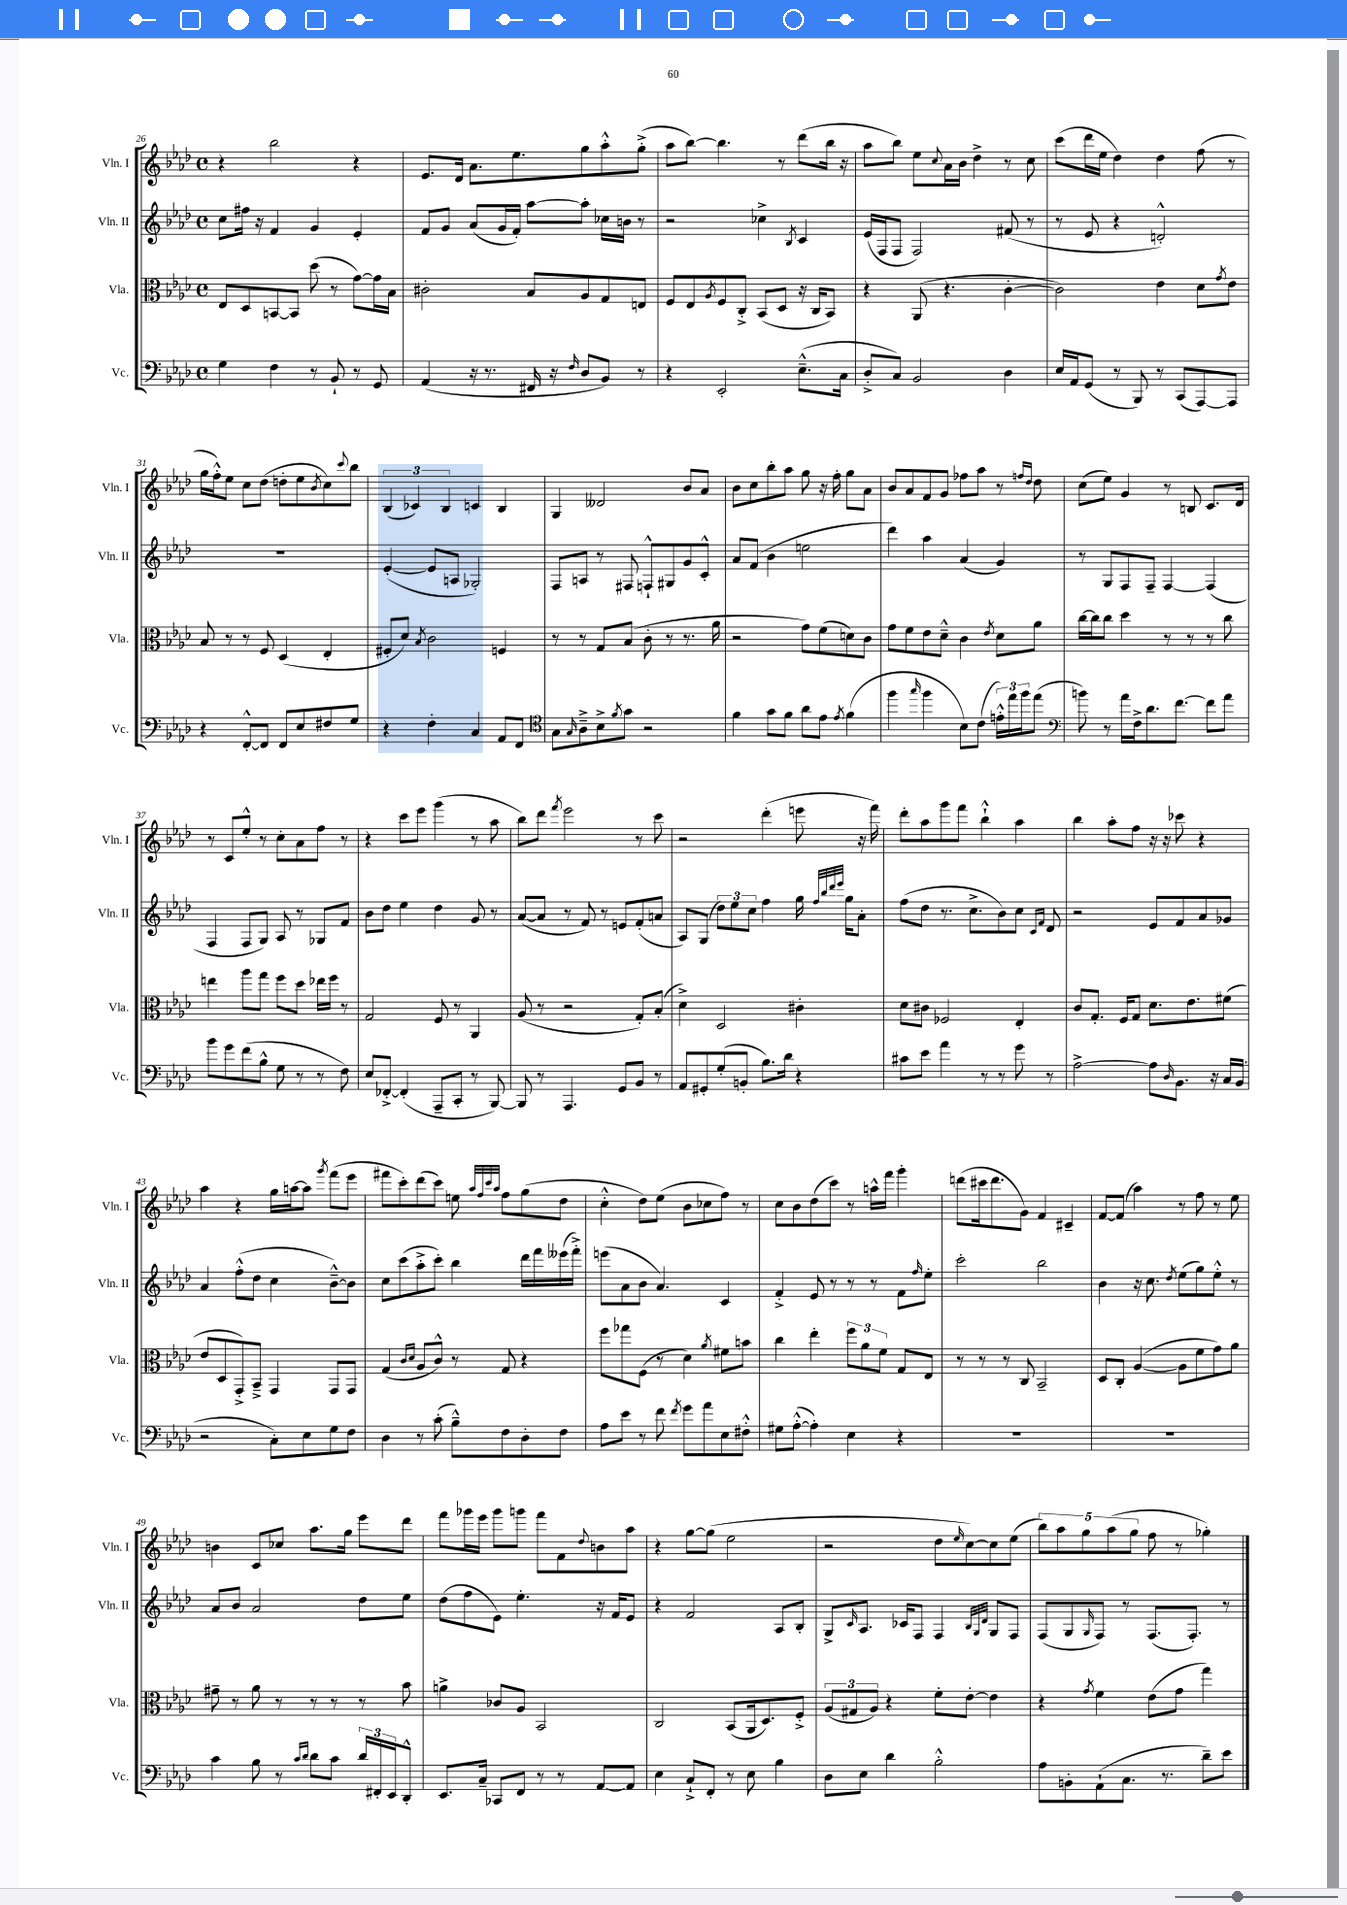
<<
\new StaffGroup <<
\new Staff = "s0" \with { instrumentName = "Vln. I" shortInstrumentName = "Vln. I" } {
    \clef treble \key aes \major \defaultTimeSignature \time 4/4
    r4 bes''2 r4 |
    ees'8. des'16 aes'8. ees''8. g''8 aes''8-.-^ g''8-.->( |
    aes''8 bes''8~) bes''4. r8 des'''8( bes''16 r16 |
    aes''8 bes''8) ees''8 \appoggiatura { c''8 } aes'16 bes'16 des''4-> r8 c''8 |
    c'''8( des'''16 ees''16 des''4) des''4 f''8( r8 |
    g''16 f''16-.-^) ees''8 c''8 des''8( d''8-. ees''8 \acciaccatura { bes'8 } c''8) \appoggiatura { c'''8 } bes''8 |
    \tuplet 3/2 { bes4( ces'4) bes4 } c'4 bes4 |
    g4 deses'2 bes'8 aes'8 |
    bes'8 c''8 bes''8-. aes''8 g''8 r16 f''16-. g''8 aes'8 |
    bes'8 aes'8 f'8 g'8 fes''8 aes''8 r8 \grace { f''16 des''16 } des''8 |
    c''8( ees''8) g'4 r8 b8 c'8. des'16 |
    r8 c'8 ees''8-.-^ r8 c''8-. aes'8 f''8 r8 |
    r4 c'''8 ees'''8 g'''4( r8 aes''8 |
    bes''8) des'''8 \acciaccatura { f'''8 } ees'''2 r8 c'''8 |
    r2 des'''4-.( e'''8 r16 f'''16) |
    des'''8-. aes''8 g'''8 f'''8 bes''4-!-^ aes''4 |
    bes''4 aes''8-. f''8 r16 r16 ces'''8 r4 |
    aes''4 r4 g''16 a''16~ a''8 \acciaccatura { g'''8 } f'''8( ees'''8 |
    fis'''8 c'''8-.) des'''8( c'''8) e''8 \grace { aes''32 f''32 c'''32 aes''32 } f''8 g''8( des''8 |
    c''4-.-^ des''8) ees''8( bes'8 ces''8 f''8) r8 |
    c''8 bes'8 des''8( c'''8) r8 a''16-^ f'''16 g'''4-. |
    d'''8( cis'''16 d'''8. g'8) f'4 cis'4-- |
    f'8~ f'8( aes''4) r8 f''8 r8 ees''8 |
    b'4 c'8 ces''8 aes''8. g''16 ees'''8 des'''8 |
    f'''8 ges'''16 ees'''16 ges'''8 g'''8 f'''8 f'8 \appoggiatura { des''8 } b'8 aes''8 |
    r4 g''8~ g''8( ees''2 |
    r2 des''8 \grace { ees''16 } c''8~) c''8 ees''8( |
    \tuplet 5/4 { bes''8) aes''8 g''8 aes''8( g''8 } f''8 r8 ges''4-.) \bar "|." |
}
\new Staff = "s1" \with { instrumentName = "Vln. II" shortInstrumentName = "Vln. II" } {
    \clef treble \key aes \major \defaultTimeSignature \time 4/4
    c''8 fis''16 r16 f'4 g'4 ees'4-. |
    f'8 g'8 aes'8( g'16 f'16-.) aes''8~ aes''8-. ces''16 b'16 r8 |
    r2 ces''4-> \acciaccatura { bes8 } c'4 |
    ees'16( f16 f8 f2) fis'8( r8 |
    r8 ees'8 r4 d'2-.-^) |
    R1 |
    ees'4~-.( ees'8 a8 ges2-.) |
    f8 a8 r8 fis8 f8-!-^ gis8 g'8 c'8-.-^ |
    aes'8 f'8( bes'4 e''2 |
    des'''4) aes''4 aes'4( g'4) |
    r8 g8 f8 f8-- f4~ f4( |
    f4 f8 g8) aes8 r8 ges8 f'8 |
    bes'8 des''8 ees''4 des''4 g'8 r8 |
    aes'8~( aes'8 r8 f'8) r8 e'8 f'8-.( a'8 |
    aes8) g8( \tuplet 3/2 { des''8) ees''8 c''8 } f''4 g''16 \grace { f''32 bes''32 des'''32 ees'''32 } g''16 aes'8-. |
    f''8( des''8 r8. c''8.-> bes'8) c''8 \grace { c'16 f'16 } des'8 |
    r2 ees'8 f'8 aes'8 ges'8 |
    aes'4 f''8-.-^( des''8 c''4 bes'8~---^) bes'8 |
    c''8 c'''8( aes''8-.-> c'''8-.) bes''4 des'''16 f'''16 eeses'''16( f'''16-.->) |
    e'''8( aes'8 bes'8 aes'4.) c'4 |
    f'4-.-> ees'8 r8 r8 r8 f'8 \grace { f''16 } ees''8-. |
    c'''2-. bes''2 |
    bes'4 r16 c''8. \acciaccatura { des''8 } ees''8( g''8) ees''8-.-^ r8 |
    aes'8 bes'8 aes'2 des''8 ees''8 |
    des''8( f''8 ees'8) ees''4.-. r16 f'16 ees'8 |
    r4 f'2 aes8 bes8-. |
    g8-> \grace { c'16 } aes8. ces'16 f8 f4 \grace { bes32 g32 des'32 } g8 f8 |
    f8( g8 \grace { g16 } f8) r8 f8.( f8.-.) r8 \bar "|." |
}
\new Staff = "s2" \with { instrumentName = "Vla." shortInstrumentName = "Vla." } {
    \clef alto \key aes \major \defaultTimeSignature \time 4/4
    ees8 des8 b,8~ b,8 des''8( r8 g'8~) g'16 bes16 |
    cis'2-. bes8 aes8 g8 e8 |
    f8 ees8 \acciaccatura { aes8 } f8 c8-.-> bes,8( des8 r16 c16 bes,8) |
    r4 aes,8( r4. c'4~-. |
    c'2) ees'4 des'8 \acciaccatura { g'8 } ees'8 |
    bes8 r8 r8 f8 des4( ees4-. |
    fis8-. des'8) \acciaccatura { bes8 } c'2 f4 |
    r8 r8 g8 bes8( c'8-. r8 r8. aes'16 |
    r2 g'8) f'8( d'8) c'8 |
    g'8 f'8 ees'8 des'8---^ c'4 \acciaccatura { ees'8 } des'8 aes'8 |
    c''16~ c''16 c''8 des''4 r8 r8 r8 c''8 |
    e''4 aes''8 g''8 f''8 des''8 ees''16 f''16 r8 |
    g2 f8 r8 aes,4 |
    aes8( r8 r2 g8-.) bes8-.( |
    des'4->) des2 cis'4-. |
    des'8 cis'8 fes2 ees4-. |
    c'8 g8.-. f16 g8 des'8. ees'8. fis'8( |
    ees'8 des8 g,8-.->) bes,8---> g,4 g,8 g,8 |
    g4( \grace { c'16 des'16 } aes8 c'8-^) r8 g8 r4 |
    f''8 ges''8 f8( r8 des'4) \acciaccatura { aes'8 } fis'8 b'8 |
    c''4 ees''4-. \tuplet 3/2 { f''8 aes'8 f'8 } g8 ees8 |
    r8 r8 r8 c8 bes,2-- |
    des8 c8-. aes4~( aes8 f'8 g'8) aes'8 |
    gis'8-- r8 aes'8 r8 r8 r8 r8 bes'8 |
    a'4-> ces'8 aes8 bes,2 |
    c2 bes,8( aes,16 des8.) f8-.-> |
    \tuplet 3/2 { aes8( gis8 aes8) } r4 f'8-. ees'8~-. ees'4 |
    r4 \acciaccatura { g'8 } f'4 ees'8( g'8 g''4) \bar "|." |
}
\new Staff = "s3" \with { instrumentName = "Vc." shortInstrumentName = "Vc." } {
    \clef bass \key aes \major \defaultTimeSignature \time 4/4
    g4 f4 r8 bes,8-! r8 g,8 |
    aes,4( r16 r8. fis,16 r16 \grace { f16 } des8 bes,8) r8 |
    r4 ees,2-. ees8.---^( c16 |
    des8-.-> c8) bes,2 des4 |
    ees16 aes,16 g,8( r8 bes,,8) r8 c,8( aes,,8~) aes,,8 |
    r4 f,8~-.-^ f,8 f,8 ees8 fis8 g8 |
    r4 f4-. c4 aes,8 f,8 |
    \clef tenor g8 \grace { g16 } aes8---> bes8-> \acciaccatura { f'8 } g'8 r2 |
    f'4 g'8 f'8 aes'8 ees'8 \acciaccatura { ees'8 } f'4( |
    f''4 \grace { g''16 } f''4 bes8) c'8( \tuplet 3/2 { e'16-.-^) ees''16 f''16 } ees''8( |
    \clef bass b'8) r8 aes'16 f16-> des'8. f'8.~ f'8 aes'8 |
    bes'8 g'8 f'8( bes8-^ g8 r8 r8 f8) |
    ees8 fes,8~-.-> fes,4-.( aes,,8-- c,8-. r8 bes,,8~) |
    bes,,8 r8 aes,,4. g,8 bes,8 r8 |
    aes,8 gis,8-. g8-.( b,8-. bes8.) des'16 r4 |
    cis'8 ees'8 aes'4 r8 r8 g'8 r8 |
    aes2~-> aes8 \grace { des16 } bes,8. r16 c16 bes,16( |
    r2 c8-.) ees8 g8 f8 |
    des4 r8 c'8-.( bes8---^) f8 des8-. f8 |
    aes8 ees'8 r8 f'8 \acciaccatura { f'8 } g'8 aes'8 ees8 fis8-.-^ |
    gis8 aes8~-.-^( aes4-.) ees4 r4 |
    R1 |
    R1 |
    c'4 bes8 r8 \grace { c'16 des'16 } des'8 c'8 \tuplet 3/2 { des'16 fis,16-. ees,16 } des,8-.-^ |
    ees,8. c16-- ces,8 f,8 r8 r8 aes,8~ aes,8 |
    ees4 c8-!-> f,8-. r8 ees8 bes4 |
    des8 ees8 des'4 bes2-.-^ |
    aes8 b,8-. aes,8-!( c8. r8. des'8--) ees'8 \bar "|." |
}
>>
>>
\layout { \context { \Score currentBarNumber = #26 } }
